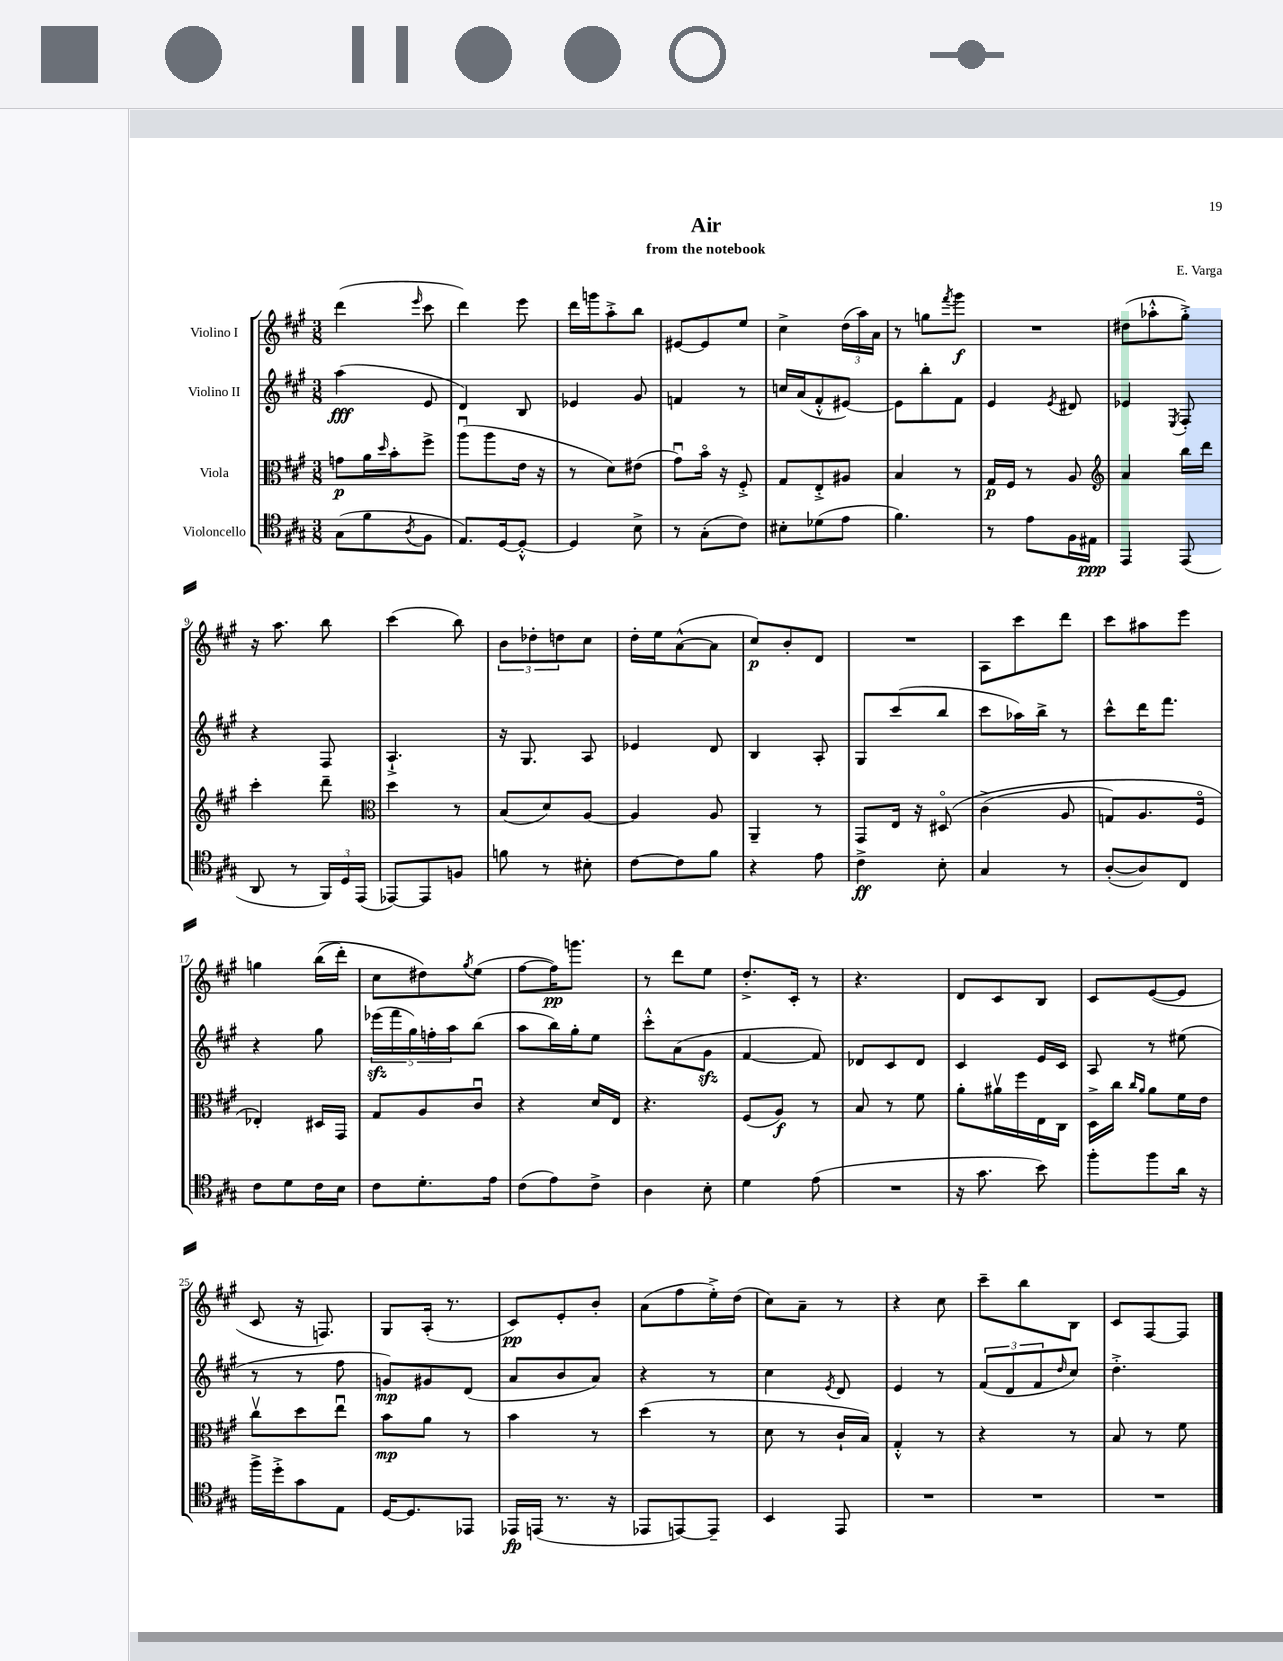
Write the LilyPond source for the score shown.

\header { title = "Air" composer = "E. Varga" subtitle = "from the notebook" }
<<
\new StaffGroup <<
\new Staff = "s0" \with { instrumentName = "Violino I" } {
    \clef treble \key a \major \numericTimeSignature \time 3/8
    d'''4( \grace { e'''16 } cis'''8 |
    d'''4) e'''8 |
    d'''16 g'''16 a''8-.-> b''8 |
    eis'8~ eis'8 e''8 |
    cis''4-> \tuplet 3/2 { d''16( a''16) a'16 } |
    r8 g''8 \acciaccatura { fis'''8 } gis'''8\f |
    R4. |
    dis''8( aes''8-.-^ gis''8-.->) |
    r16 a''8. b''8 |
    cis'''4( b''8) |
    \tuplet 3/2 { b'8 des''8-. d''8 } cis''8 |
    d''16-. e''16 a'8~-^( a'8 |
    cis''8\p) b'8-. d'8 |
    R4. |
    a8 cis'''8 d'''8 |
    cis'''8 ais''8 e'''8 |
    g''4 b''16(\( d'''16-.) |
    cis''8 dis''8\) \acciaccatura { gis''8 } e''8( |
    fis''8~ fis''16\pp) g'''8. |
    r8 d'''8 e''8 |
    d''8.-.-> cis'16-. r8 |
    r4. |
    d'8 cis'8 b8 |
    cis'8 e'8~( e'8 |
    cis'8 r16 f8.) |
    gis8 a16-.( r8. |
    cis'8\pp) e'8-. b'8-. |
    a'8( fis''8 e''16-.->) d''16( |
    cis''8) a'8-- r8 |
    r4 cis''8 |
    cis'''8-- b''8 b8 |
    cis'8 fis8~ fis8 \bar "|." |
}
\new Staff = "s1" \with { instrumentName = "Violino II" } {
    \clef treble \key a \major \numericTimeSignature \time 3/8
    a''4\fff( e'8 |
    d'4) b8 |
    ees'4 gis'8 |
    f'4 r8 |
    c''16 a'16( fis'8-.-^ eis'8~) |
    eis'8 b''8-. fis'8 |
    e'4 \acciaccatura { e'8 } dis'8 |
    ees'4 \acciaccatura { e8 } fis8-. |
    r4 fis8 |
    a4.-!-> |
    r16 gis8. a8 |
    ees'4 d'8 |
    b4 a8-. |
    gis8 cis'''8( b''8 |
    cis'''8 aes''16) b''16-> r8 |
    cis'''8-^ d'''16 fis'''8. |
    r4 gis''8 |
    \tuplet 5/4 { ees'''16\sfz( fis'''16 gis''16) f''16-. a''16 } b''8( |
    a''8 b''16) gis''16-. e''8 |
    cis'''8-.-^ a'8( gis'8\sfz |
    fis'4~ fis'8) |
    des'8 cis'8 des'8 |
    cis'4 e'16 cis'16 |
    a8 r8 eis''8( |
    r8 r8 fis''8 |
    g'8\mp) gis'8 d'8( |
    a'8 b'8 a'8) |
    r4 r8 |
    cis''4 \acciaccatura { e'8 } d'8 |
    e'4 r8 |
    \tuplet 3/2 { fis'8( d'8 fis'8 } \grace { d''16 } cis''8) |
    d''4.-.-> \bar "|." |
}
\new Staff = "s2" \with { instrumentName = "Viola" } {
    \clef alto \key a \major \numericTimeSignature \time 3/8
    g'8\p a'16 \grace { d''16 } b'16-. fis''8-> |
    a''8\downbow( a''8 e'16 r16 |
    r8 d'8) eis'8( |
    gis'8\downbow) b'16\flageolet r16 fis8-.-> |
    gis8 e8-.-> ais8 |
    b4 r8 |
    gis16\p fis16 r8 a8 |
    \clef treble a'4 b''16 d'''16 |
    cis'''4-. d'''8-- |
    \clef alto d''4 r8 |
    b8( d'8) a8~ |
    a4 a8 |
    a,4-- r8 |
    gis,8 e16 r16 dis8\flageolet\( |
    cis'4->( a8 |
    g8) a8. fis16\flageolet |
    ees4-.\) dis16 gis,16 |
    gis8 a8 cis'8\downbow |
    r4 d'16 e16 |
    r4. |
    fis8( a8\f) r8 |
    b8 r8 fis'8 |
    a'8-. ais'16\upbow fis''16 e16 cis16 |
    d16-> cis''16 \grace { cis''16 a'16 } a'8 fis'16 e'16 |
    cis''8\upbow d''8 e''8\downbow |
    b'8\mp a'8 r8 |
    b'4 r8 |
    d''4( r8 |
    d'8 r8 cis'16-! b16) |
    gis4-.-^ r8 |
    r4 r8 |
    b8 r8 fis'8 \bar "|." |
}
\new Staff = "s3" \with { instrumentName = "Violoncello" } {
    \clef tenor \key a \major \numericTimeSignature \time 3/8
    gis8( fis'8 \acciaccatura { a8 } fis8 |
    e8.) d16~ d8~-.-^ |
    d4 b8-> |
    r8 gis8-.( cis'8) |
    bis8-. des'8( e'8 |
    fis'4.) |
    r8 e'8 fis16 eis16\ppp |
    e,4 e,8( |
    a,8 r8 \tuplet 3/2 { fis,16) d16 e,16( } |
    ees,8~) ees,8 f8 |
    f'8 r8 bis8-. |
    cis'8~ cis'8 fis'8 |
    r4 e'8 |
    cis'4->\ff b8-. |
    gis4 r8 |
    a8~-.( a8) cis8 |
    cis'8 d'8 cis'16 b16 |
    cis'8 d'8.-. e'16 |
    cis'8( e'8) cis'8-> |
    a4 b8-. |
    d'4 e'8( |
    R4. |
    r16 gis'8. b'8) |
    fis''8-. fis''8 a'16 r16 |
    fis''16-> d''16-.-> gis'8 e8 |
    d16~ d8. ees,8 |
    ees,16\fp e,16( r8. r16 |
    ees,8 e,8~) e,8-- |
    b,4 e,8 |
    R4. |
    R4. |
    R4. \bar "|." |
}
>>
>>
